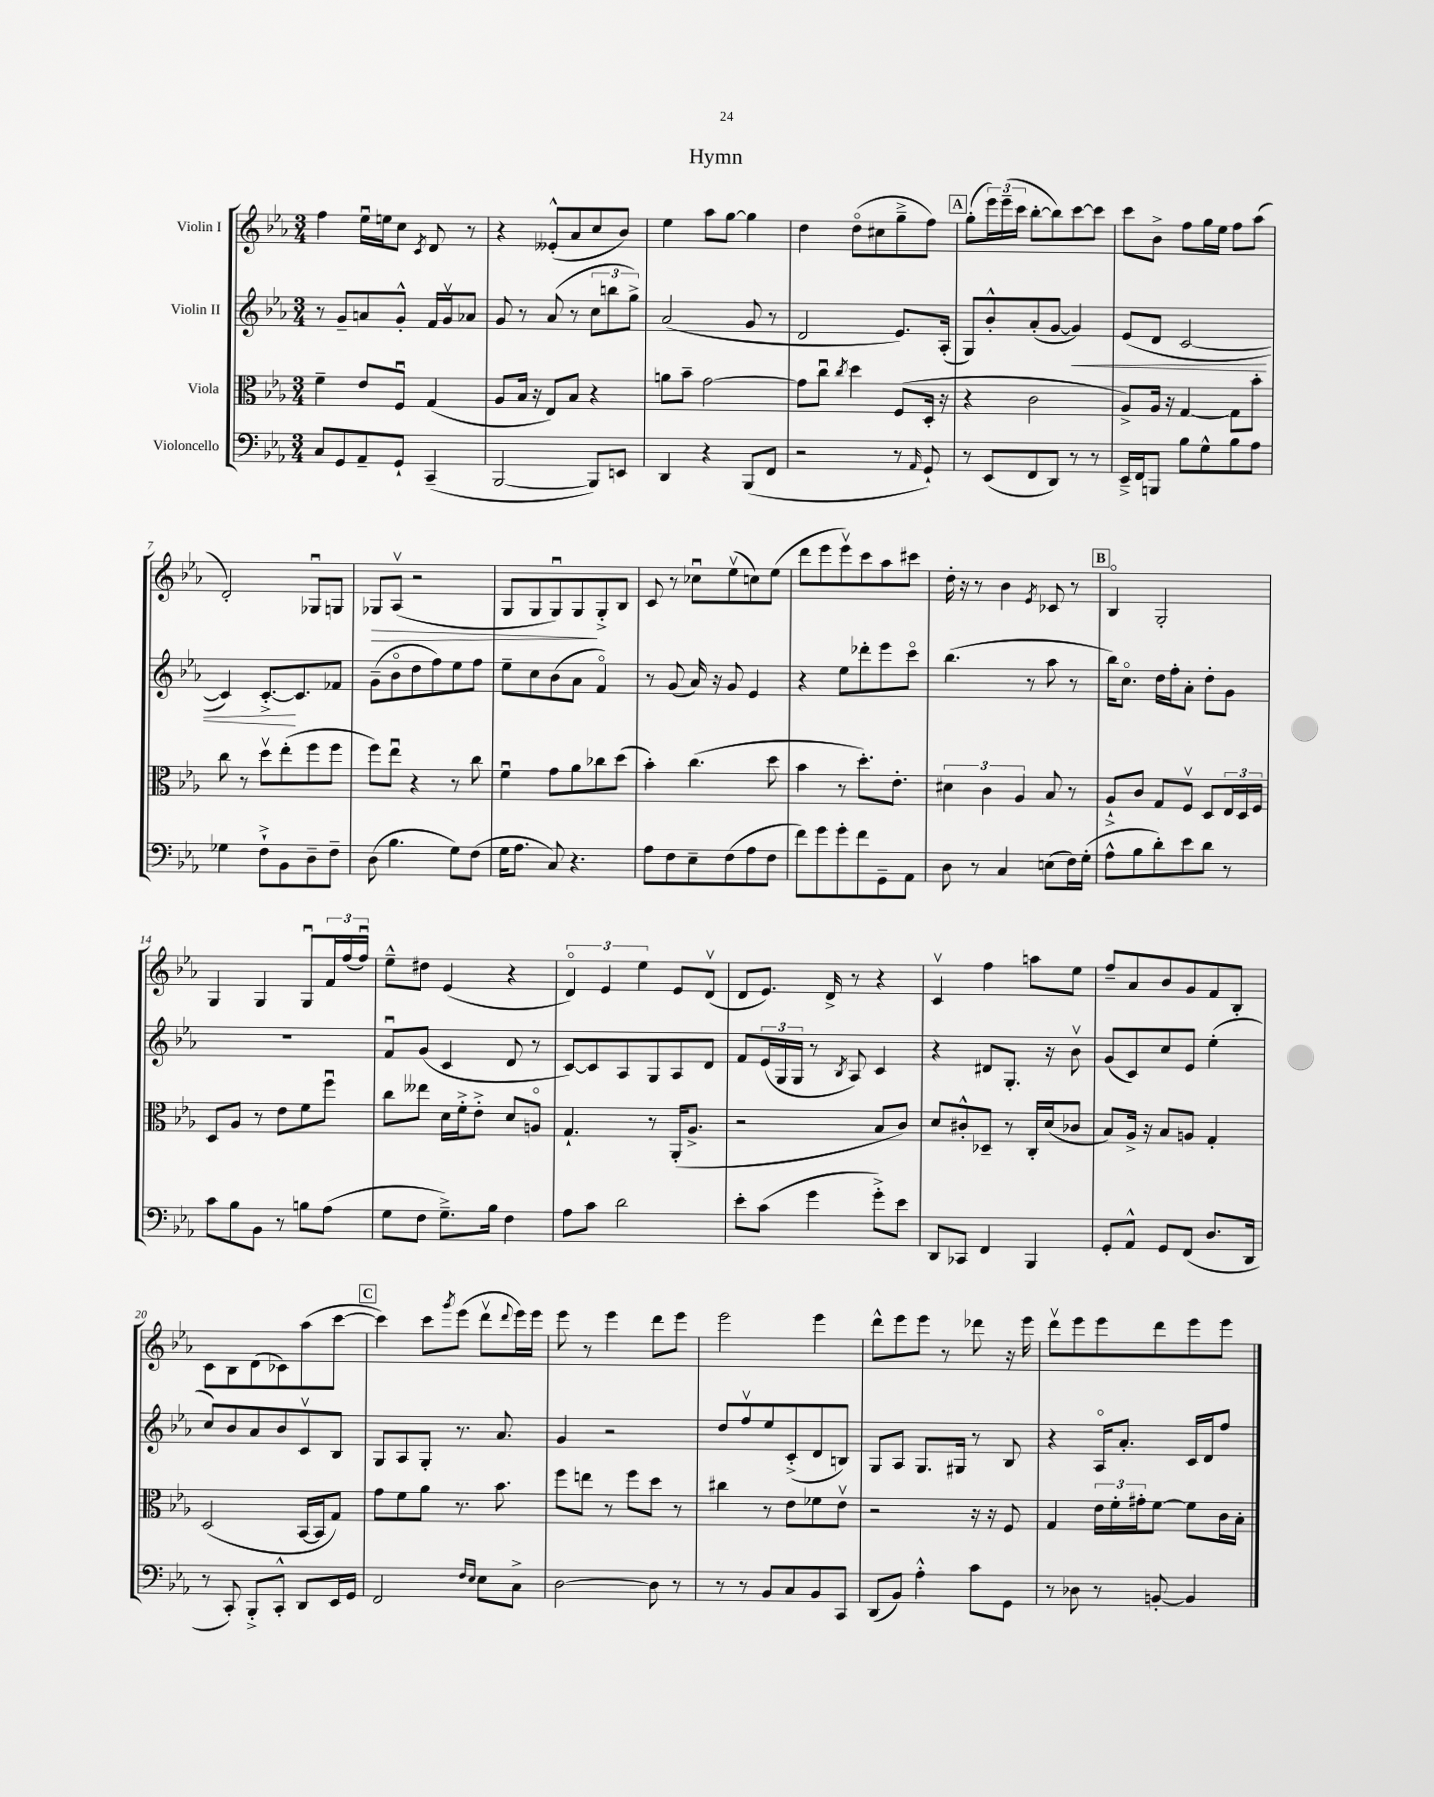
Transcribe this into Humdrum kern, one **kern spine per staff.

**kern	**kern	**kern	**kern
*staff4	*staff3	*staff2	*staff1
*clefF4	*clefC3	*clefG2	*clefG2
*k[b-e-a-]	*k[b-e-a-]	*k[b-e-a-]	*k[b-e-a-]
*M3/4	*M3/4	*M3/4	*M3/4
8C	4f~	8r	4ff
8GG	.	8g~	.
8AA-~	8e-	8a	16ee-u
.	.	.	16ee
8GG`	8Fu	8g'^^	8cc
.	.	.	8qc
(4CC~	(4G	16f	8d
.	.	16gv	.
.	.	8a-	8r
=	=	=	=
[2BBB-	8A-	8g	4r
.	16B-	8r	.
.	16r	.	.
.	8E-)	(8a-	(8e--'^^
.	8B-	8r	8a-
8BBB-])	4r	12cc	8cc
.	.	12bb	.
8EE	.	.	8b-)
.	.	12gg^)	.
=	=	=	=
4DD	8a	(2a-	4ee-
.	8b-~	.	.
4r	[2g	.	8aa-
.	.	.	[8gg
(8BBB-	.	8g	4gg]
8FF	.	8r	.
=	=	=	=
2r	8g]	2d	4dd
.	8ccu	.	.
.	8qcc	.	.
.	4dd	.	(8ddo
.	.	.	8cc#
8r	(8F	8.e-)	8gg~^
16qqAA-	.	.	.
8GG`)	16D'	.	8ff)
.	16r	(16A-'	.
=	=	=	=
8r	4r	8G)	(8gg'
(8EE-	.	8b-'^^	24eee-)
.	.	.	(24eee-~
.	.	.	24ccc
8FF	2c	(8a-'	[8bb-'
8DD)	.	[8g	8bb-])
8r	.	4g])	[8ccc
8r	.	.	8ccc]
=	=	=	=
16EE-~^	8A-^)	(8e-	8ccc
16FF	.	.	.
8BBB	16A-	8d	8b-^
.	16r	.	.
8B-	[4G	[2c	8ff
8G^^	.	.	16gg
.	.	.	16ee-
8B-	8G]	.	8ff
8A-	8b-'	.	(8aa-
=	=	=	=
4G-	8cc	4c])	2d')
.	8r	.	.
8F`^	8ddv	[8.c'^	.
8BB-	(8ee-'	.	.
.	.	8.c]	.
8D~	8ff	.	8G-u
8F~	8ff	8f-	8G
=	=	=	=
(8D	8ff)	(8g~	8G-
4.B-	8ee-u	8b-o	(8A-v
.	4r	8dd	2r
.	.	8ff)	.
8G)	8r	8ee-	.
(8F	8cc	8ff	.
=	=	=	=
16G	4fu	8ee-~	8G
8.A-	.	.	.
.	.	8cc	8G
8C)	8g	(8b-	8Gu)
4.r	8a-	8a-	8G
.	8cc-	4fo)	8G'^
.	(8dd	.	8B-
=	=	=	=
8A-	4b-')	8r	8c
8F	.	(8g	8r
8E-~	(4.cc	16a-)	8cc-u
.	.	16r	.
(8F	.	8g	(8ee-v
8A-	.	4e-	8cc)
8F	8dd	.	(8ee-
=	=	=	=
8f)	4b-	4r	8ddd
8g	.	.	8eee-
8g'	8r	8ee-	8eee-v)
8f	8.dd')	8ddd-'	8ccc
8GG~	.	8eee-	8aa-
.	8.e-'	.	.
8AA-	.	8ccco	8ccc#
=	=	=	=
8D	6d#	(4.bb-	16dd'
.	.	.	16r
8r	.	.	8r
.	6c	.	.
4C	.	.	4b-
.	6A-	.	.
.	.	8r	.
.	.	.	8qe-
(8E	8B-	8aa-	8c-
16F)	8r	8r	8r
(16G'	.	.	.
=	=	=	=
8A-^^	8A-`^	16bb-)	4B-o
.	.	8.cco	.
8B-	8c	.	.
8d')	8G	16dd	2G'
.	.	16ff'	.
8e-	8Fv	8a-'	.
8d	8D	8dd'	.
8r	24E-	8g	.
.	24D	.	.
.	24F	.	.
=	=	=	=
8c	8D	2.r	4G
8B-	8A-	.	.
8BB-	8r	.	4G
8r	8e-	.	.
8B	8f	.	8Gu
(8A-	8ffu	.	24f
.	.	.	(24ff
.	.	.	24ffu)
=	=	=	=
8G	8cc	8fu	8ee-~^^
8F	8ee--	(8g	8dd#
8.G~^)	16d	4c	(4e-
.	16f'^	.	.
.	8e-'^	.	.
16B-	.	.	.
4F	8d	8d	4r
.	8Ao	8r	.
=	=	=	=
8A-	4.G`	[8c)	6do)
8c	.	8c]	.
.	.	.	6e-
2d	.	8A-	.
.	.	.	6ee-
.	8r	8G	.
.	(16AA-'	8A-	8e-
.	8.A-^	.	.
.	.	8d	(8dv
=	=	=	=
8e-'	2r	8f	8d
(8c	.	(24e-	8.e-)
.	.	24G	.
.	.	24G	.
4g	.	8r	.
.	.	.	16d^
.	.	8qB-	.
.	.	8A-)	8r
8g'^)	8B-	4c	4r
8e-	8c)	.	.
=	=	=	=
8DD	8d	4r	4cv
8CC-	8c#'^^	.	.
4FF	8D-~	8d#	4ff
.	8r	8.G'	.
4BBB-	16C'	.	8aa
.	(16d	16r	.
.	8c-	8b-v	8ee-
=	=	=	=
8GG'	8B-)	(8g	8ff~
8AA-^^	16A-^	8c)	8a-
.	16r	.	.
8GG	8B-	8cc	8b-
(8FF	8A	8e-	8g
8.D	4G'	(4ee-'	8f
.	.	.	8B-'
16DD	.	.	.
=	=	=	=
8r	(2D	8cc)	8c
8CC')	.	8b-	8B-
8BBB-'^	.	8a-	(8d
8CC'^^	.	8b-	8c-)
8DD	[16BB-	8cv	(8aa-
.	16BB-]	.	.
16EE-	8G)	8B-	[8ccc
16GG	.	.	.
=	=	=	=
2FF	8g	8G	4ccc])
.	8f	8A-	.
.	8a-	8G'	8ccc
.	.	.	8qggg
.	8.r	8.r	(8eee-
16qqF	.	.	.
16qqE-	.	.	.
8E-	.	.	8dddv
.	8.b-	8.a-	.
.	.	.	8qqddd
8C^	.	.	16eee-)
.	.	.	16eee-
=	=	=	=
[2D	8ff	4g	8eee-
.	8ee	.	8r
.	8r	2r	4eee-
.	8ff	.	.
8D]	8dd	.	8ddd
8r	8r	.	8eee-
=	=	=	=
8r	4cc#	8dd	2eee-
8r	.	8ffv	.
8BB-	8r	8ee-	.
8C	8e-	(8c'^	.
8BB-	8f-	8d	4eee-
8CC	8e-v	8B)	.
=	=	=	=
(8DD	2r	8G	8ddd^^
8BB-)	.	8A-	8eee-
4A-'^^	.	8.G	8eee-
.	.	.	8r
.	.	16G#	.
8c	16r	8r	8ddd-
.	16r	.	.
8GG	8F	8B-	16r
.	.	.	16eee-
=	=	=	=
8r	4G	4r	8dddv
8D-	.	.	8eee-
8r	24e-	16A-o	8eee-
.	24f'	.	.
.	.	8.a-'	.
.	24g#'	.	.
[8BB'	[8f	.	8ddd
4BB]	8f]	16c	8eee-
.	.	16d	.
.	16c	8ff	8eee-
.	16B-'	.	.
==	==	==	==
*-	*-	*-	*-
